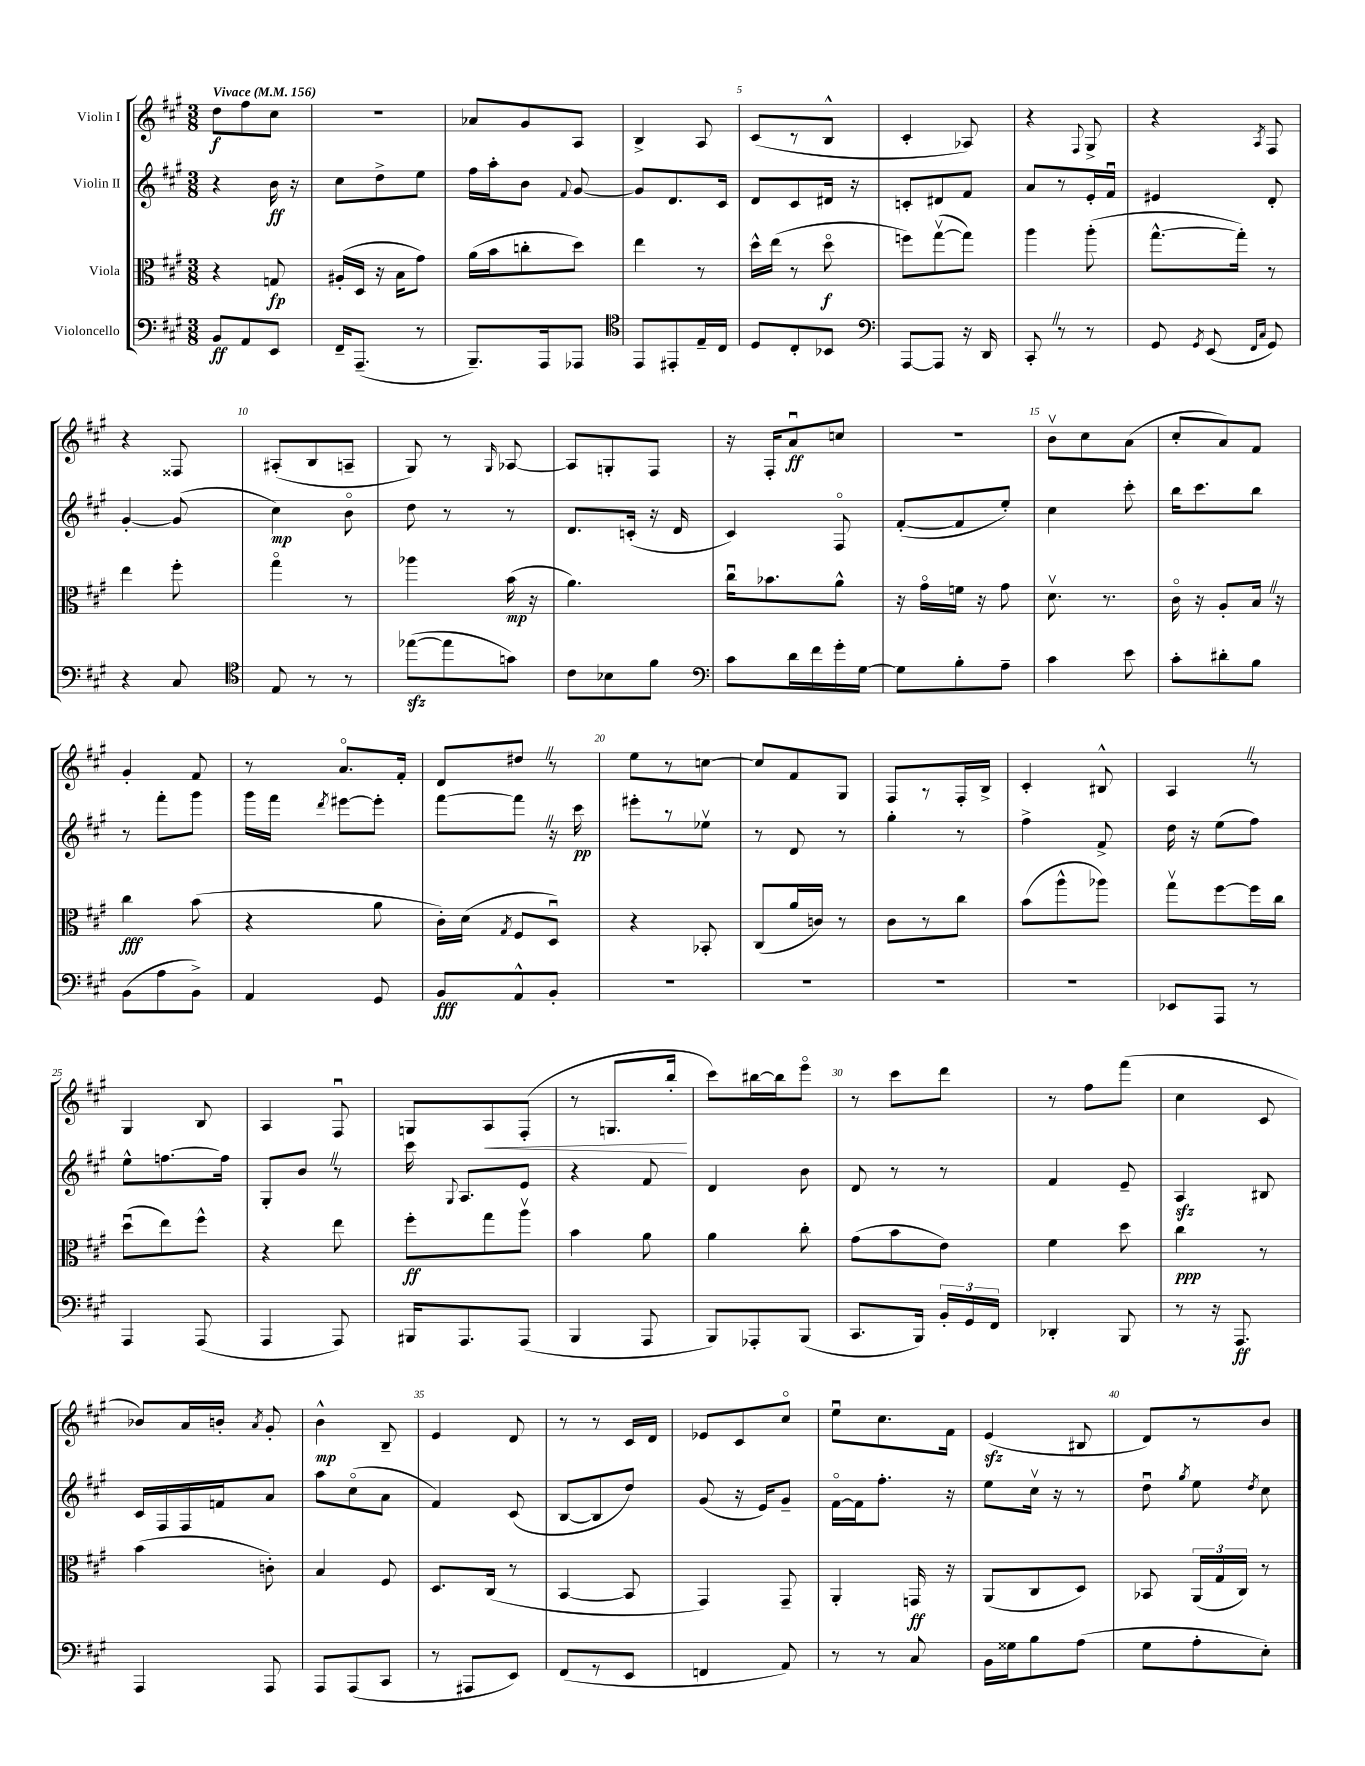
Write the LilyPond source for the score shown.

<<
\new StaffGroup <<
\new Staff = "s0" \with { instrumentName = "Violin I" } {
    \clef treble \key a \major \numericTimeSignature \time 3/8 \tempo "Vivace" 4 = 156
    \autoBeamOff d''8[\f fis''8 cis''8] |
    R4. |
    aes'8[ gis'8 a8] |
    b4-> a8 |
    cis'8[( r8 b8]-^ |
    cis'4-. aes8) |
    r4 \appoggiatura { fis8 } gis8-> |
    r4 \acciaccatura { a8 } fis8 |
    r4 fisis8 |
    ais8[-.( b8 a8]-- |
    gis8) r8 \grace { gis16 } aes8~ |
    aes8[ g8-. fis8] |
    r16 fis16[-. a'8\downbow\ff c''8] |
    R4. |
    b'8[\upbow cis''8 a'8]( |
    cis''8[-. a'8) fis'8] |
    gis'4-. fis'8 |
    r8 a'8.[\flageolet fis'16]-. |
    d'8[ dis''8] \once \override BreathingSign.text = \markup { \musicglyph "scripts.caesura.straight" } \breathe r8 |
    e''8[ r8 c''8]~ |
    c''8[ fis'8 gis8] |
    fis8[ r8 fis16-. b16]-> |
    cis'4-. bis8-^ |
    a4 \once \override BreathingSign.text = \markup { \musicglyph "scripts.caesura.straight" } \breathe r8 |
    gis4 b8 |
    a4 fis8\downbow |
    g8[ a8\< fis8]-.( |
    r8 g8.[ b''16]-.\! |
    cis'''8[) bis''16~ bis''16 e'''8]\flageolet |
    r8 cis'''8[ d'''8] |
    r8 fis''8[ fis'''8]( |
    cis''4 cis'8 |
    bes'8[) a'16 b'16]-. \acciaccatura { a'8 } gis'8-. |
    b'4-^\mp b8-- |
    e'4 d'8 |
    r8 r8 cis'16[ d'16] |
    ees'8[ cis'8 cis''8]\flageolet |
    e''8[\downbow cis''8. fis'16] |
    e'4\sfz( bis8 |
    d'8[) r8 b'8] \bar "|." |
}
\new Staff = "s1" \with { instrumentName = "Violin II" } {
    \clef treble \key a \major \numericTimeSignature \time 3/8
    \autoBeamOff r4 b'16\ff r16 |
    cis''8[ d''8-> e''8] |
    fis''16[ a''16-. b'8] \appoggiatura { fis'8 } gis'8~ |
    gis'8[ d'8. cis'16] |
    d'8[ cis'8 dis'16] r16 |
    c'8[-. dis'8 fis'8] |
    a'8[ r8 e'16-. fis'16]\downbow |
    eis'4 d'8-. |
    gis'4~-. gis'8( |
    cis''4\mp) b'8\flageolet |
    d''8 r8 r8 |
    d'8.[ c'16]-.( r16 d'16 |
    cis'4) fis8\flageolet |
    fis'8[~-.( fis'8 e''8]-.) |
    cis''4 cis'''8-. |
    b''16[ cis'''8. b''8] |
    r8 fis'''8[-. gis'''8] |
    gis'''16[ fis'''16] \acciaccatura { d'''8 } eis'''8[~ eis'''8]-. |
    fis'''8[~ fis'''8] \once \override BreathingSign.text = \markup { \musicglyph "scripts.caesura.straight" } \breathe r16 cis'''16\pp |
    eis'''8[-. r8 ees''8]\upbow |
    r8 d'8 r8 |
    gis''4-. r8 |
    fis''4-> fis'8-> |
    d''16 r16 e''8[( fis''8]) |
    e''8[-^ f''8.~ f''16] |
    gis8[-. b'8] \once \override BreathingSign.text = \markup { \musicglyph "scripts.caesura.straight" } \breathe r8 |
    cis'''16 \appoggiatura { gis8 } a8.[ e'8] |
    r4 fis'8 |
    d'4 b'8 |
    d'8 r8 r8 |
    fis'4 e'8-- |
    a4\sfz bis8 |
    cis'16[ fis16 fis16 f'16 a'8] |
    a''8[ cis''8\flageolet( a'8] |
    fis'4) cis'8( |
    b8[~ b8 d''8]) |
    gis'8( r16 e'16[) gis'8]-- |
    fis'16[~\flageolet fis'16 fis''8.]-. r16 |
    e''8[ cis''16]\upbow r16 r8 |
    d''8\downbow \acciaccatura { gis''8 } e''8 \acciaccatura { d''8 } cis''8 \bar "|." |
}
\new Staff = "s2" \with { instrumentName = "Viola" } {
    \clef alto \key a \major \numericTimeSignature \time 3/8
    \autoBeamOff r4 g8\fp |
    ais16[-.( d16] r16 b16[ gis'8]) |
    a'16[( b'16 c''8-. d''8]) |
    e''4 r8 |
    d''16[-^ e''16]( r8 d''8\flageolet\f |
    f''8[) gis''8~\upbow( gis''8]) |
    a''4 a''8-.( |
    gis''8.[~-^ gis''16]-.) r8 |
    e''4 fis''8-. |
    gis''4\flageolet r8 |
    aes''4 b'16\mp( r16 |
    a'4.) |
    cis''16[\downbow bes'8. a'8]-^ |
    r16 gis'16[\flageolet f'16] r16 gis'8 |
    d'8.\upbow r8. |
    cis'16\flageolet r16 a8[-. b16] \once \override BreathingSign.text = \markup { \musicglyph "scripts.caesura.straight" } \breathe r16 |
    cis''4\fff b'8( |
    r4 a'8 |
    cis'16[-.) d'16]( \acciaccatura { gis8 } fis8[ d8]\downbow) |
    r4 bes,8-. |
    cis8[( a'16 c'16]) r8 |
    cis'8[ r8 cis''8] |
    b'8[( a''8-^ aes''8]) |
    gis''8[\upbow fis''8~ fis''16 cis''16] |
    d''8[\downbow( e''8) fis''8]-^ |
    r4 e''8 |
    fis''8[-.\ff gis''8 a''8]\upbow |
    b'4 a'8 |
    a'4 cis''8-. |
    gis'8[( b'8 e'8]) |
    fis'4 d''8 |
    cis''4\ppp r8 |
    b'4( c'8-.) |
    b4 fis8 |
    d8.[ cis16]( r8 |
    b,4~ b,8 |
    gis,4) gis,8-- |
    a,4-. g,16\ff r16 |
    a,8[( cis8 d8]) |
    bes,8 \tuplet 3/2 { a,16[( gis16 cis16]) } r8 \bar "|." |
}
\new Staff = "s3" \with { instrumentName = "Violoncello" } {
    \clef bass \key a \major \numericTimeSignature \time 3/8
    \autoBeamOff b,8[\ff a,8 e,8] |
    fis,16[-- a,,8.]--( r8 |
    b,,8.[--) a,,16 aes,,8] |
    \clef tenor e,8[ eis,8-. e16-- cis16] |
    d8[ cis8-. bes,8] |
    \clef bass a,,8[~ a,,8] r16 d,16 |
    cis,8-. \once \override BreathingSign.text = \markup { \musicglyph "scripts.caesura.straight" } \breathe r8 r8 |
    gis,8 \acciaccatura { gis,8 } e,8( \grace { fis,16[ cis16] } gis,8) |
    r4 cis8 |
    \clef tenor e8 r8 r8 |
    ees''8[~\sfz( ees''8 g'8]) |
    cis'8[ bes8 fis'8] |
    \clef bass cis'8[ d'16 fis'16 gis'16-. gis16]~ |
    gis8[ b8-. a8]-- |
    cis'4 e'8 |
    cis'8[-. dis'8-. b8] |
    b,8[( a8 b,8]->) |
    a,4 gis,8 |
    b,8[\fff a,8-^ b,8]-. |
    R4. |
    R4. |
    R4. |
    R4. |
    ees,8[ a,,8] r8 |
    a,,4 a,,8( |
    a,,4 a,,8) |
    bis,,16[ a,,8. a,,8]( |
    b,,4 a,,8 |
    b,,8[) aes,,8-. b,,8]( |
    cis,8.[ b,,16]) \tuplet 3/2 { b,16[-. gis,16 fis,16] } |
    des,4-. b,,8 |
    r8 r16 a,,8.\ff |
    a,,4 a,,8 |
    a,,8[ a,,8( cis,8] |
    r8 ais,,8[ e,8]) |
    fis,8[( r8 e,8] |
    f,4 a,8) |
    r8 r8 cis8 |
    b,16[ gisis16 b8 a8]( |
    gis8[ a8-. e8]-.) \bar "|." |
}
>>
>>
\layout { \context { \Score \override BarNumber.break-visibility = ##(#f #t #t) barNumberVisibility = #(every-nth-bar-number-visible 5) } }
